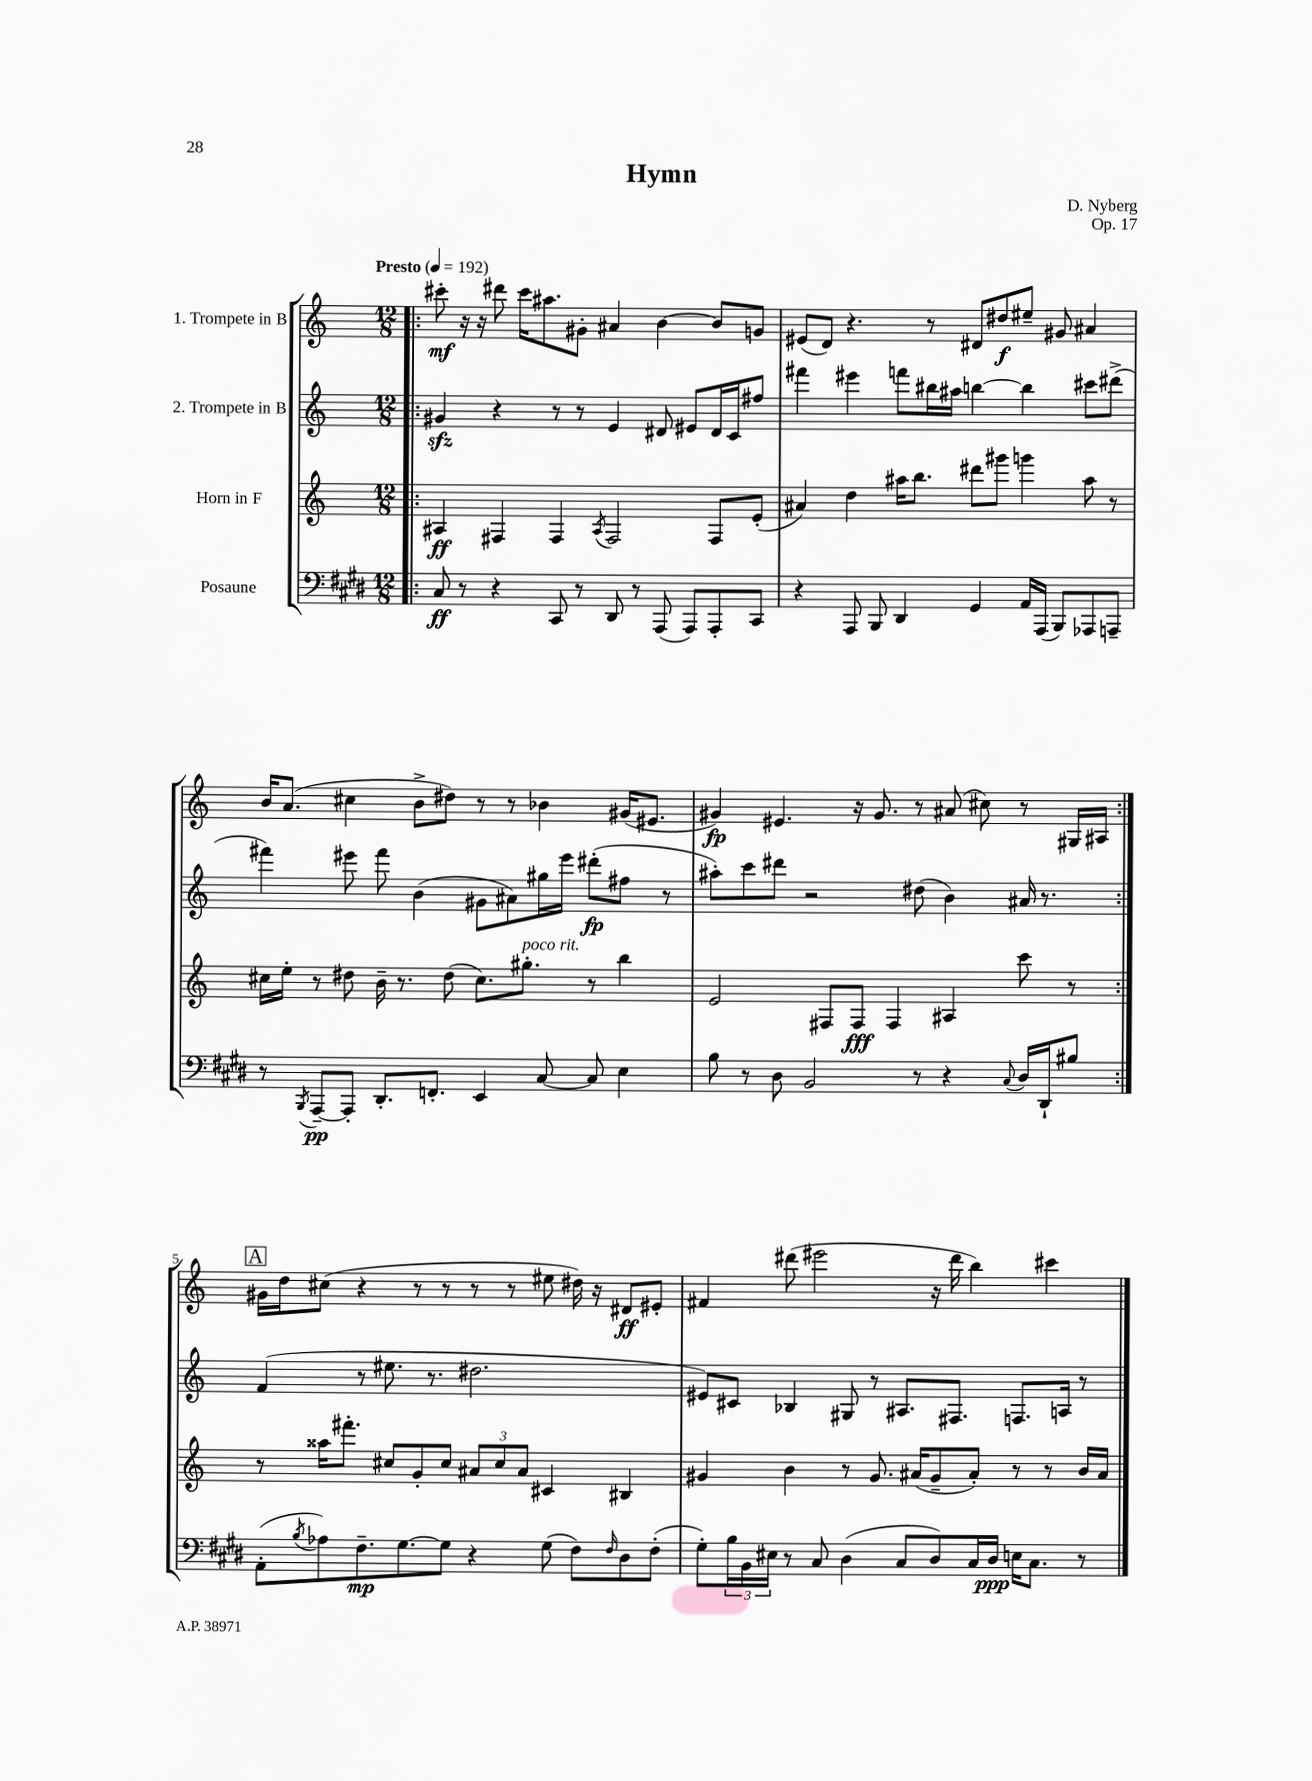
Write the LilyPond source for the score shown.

\header { title = "Hymn" composer = "D. Nyberg" opus = "Op. 17" }
<<
\new StaffGroup <<
\new Staff = "s0" \with { instrumentName = "1. Trompete in B" } {
    \clef treble \key c \major \numericTimeSignature \time 12/8 \tempo "Presto" 4 = 192
    \repeat volta 2 { \bar ".|:" cis'''8-.\mf r16 r16 dis'''8 cis'''16 ais''8. gis'8-. ais'4 b'4~ b'8 g'8 |
    eis'8( d'8) r4. r8 dis'8 dis''8\f eis''8-- gis'8 ais'4 |
    b'16 a'8.( cis''4 b'8-> dis''8) r8 r8 bes'4 gis'16( eis'8. |
    gis'4\fp) eis'4. r16 gis'8. r8 ais'8( cis''8) r8 gis16 ais16 | }
    \mark \markup { \box "A" } gis'16 d''16 cis''8( r4 r8 r8 r8 r8 eis''8 dis''16) r16 dis'8\ff eis'8-. |
    fis'4 dis'''8( eis'''2 r16 dis'''16 b''4) cis'''4 \bar "|." |
}
\new Staff = "s1" \with { instrumentName = "2. Trompete in B" } {
    \clef treble \key c \major \numericTimeSignature \time 12/8
    \repeat volta 2 { \bar ".|:" gis'4\sfz r4 r8 r8 e'4 dis'8 eis'8 dis'16 c'16 fis''8 |
    fis'''4 eis'''4 f'''8 bis''16 ais''16 b''4~ b''4 cis'''8 dis'''8->( |
    fis'''4) eis'''8 fis'''8 b'4( gis'8 ais'8) gis''16 eis'''16 dis'''8-.\fp( fis''8 r8 |
    ais''8-.) c'''8 dis'''8 r2 dis''8( b'4) ais'16 r8. | }
    \mark \markup { \box "A" } f'4( r8 eis''8. r8. dis''2. |
    eis'8) cis'8 bes4 gis8 r8 ais8. fis8. f8. a16 r8 \bar "|." |
}
\new Staff = "s2" \with { instrumentName = "Horn in F" } {
    \clef treble \key c \major \numericTimeSignature \time 12/8
    \repeat volta 2 { \bar ".|:" ais4\ff fis4 fis4 \acciaccatura { ais8 } fis2 fis8 e'8-.( |
    ais'4) d''4 ais''16 b''8. dis'''8 gis'''8 g'''4 ais''8 r8 |
    cis''16 e''16-. r8 dis''8 b'16-- r8. dis''8( cis''8.) gis''8.-.^\markup { \italic "poco rit." } r8 b''4 |
    e'2 fis8 fis8\fff fis4 ais4 c'''8 r8 | }
    \mark \markup { \box "A" } r8 aisis''16 fis'''8.-. cis''8 g'8-. cis''8 \tuplet 3/2 { ais'8 cis''8 ais'8 } cis'4 bis4 |
    gis'4 b'4 r8 gis'8. ais'16( gis'8-- ais'8-.) r8 r8 b'16 ais'16 \bar "|." |
}
\new Staff = "s3" \with { instrumentName = "Posaune" } {
    \clef bass \key e \major \numericTimeSignature \time 12/8
    \repeat volta 2 { \bar ".|:" cis8\ff r8 r4 cis,8 r8 dis,8 r8 a,,8( a,,8) a,,8-. cis,8 |
    r4 a,,8 b,,8 dis,4 gis,4 a,16 a,,16( b,,8) aes,,8 a,,8-- |
    r8 \acciaccatura { b,,8 } a,,8~--\pp a,,8-. dis,8.-. f,8.-. e,4 cis8~ cis8 e4 |
    b8 r8 dis8 b,2 r8 r4 \appoggiatura { cis8 } dis16 dis,16-! bis8 | }
    \mark \markup { \box "A" } a,8-.( \acciaccatura { b8 } aes8) fis8.--\mp gis8.~ gis8 r4 gis8( fis8) \grace { fis16 } dis8 fis8-.( |
    gis8-.) \tuplet 3/2 { b16 b,16 eis16 } r8 cis8 dis4( cis8 dis8) cis16 dis16\ppp e16 cis8. r8 \bar "|." |
}
>>
>>
\layout { \context { \Score \override BarNumber.break-visibility = ##(#f #t #t) barNumberVisibility = #(every-nth-bar-number-visible 5) } }
